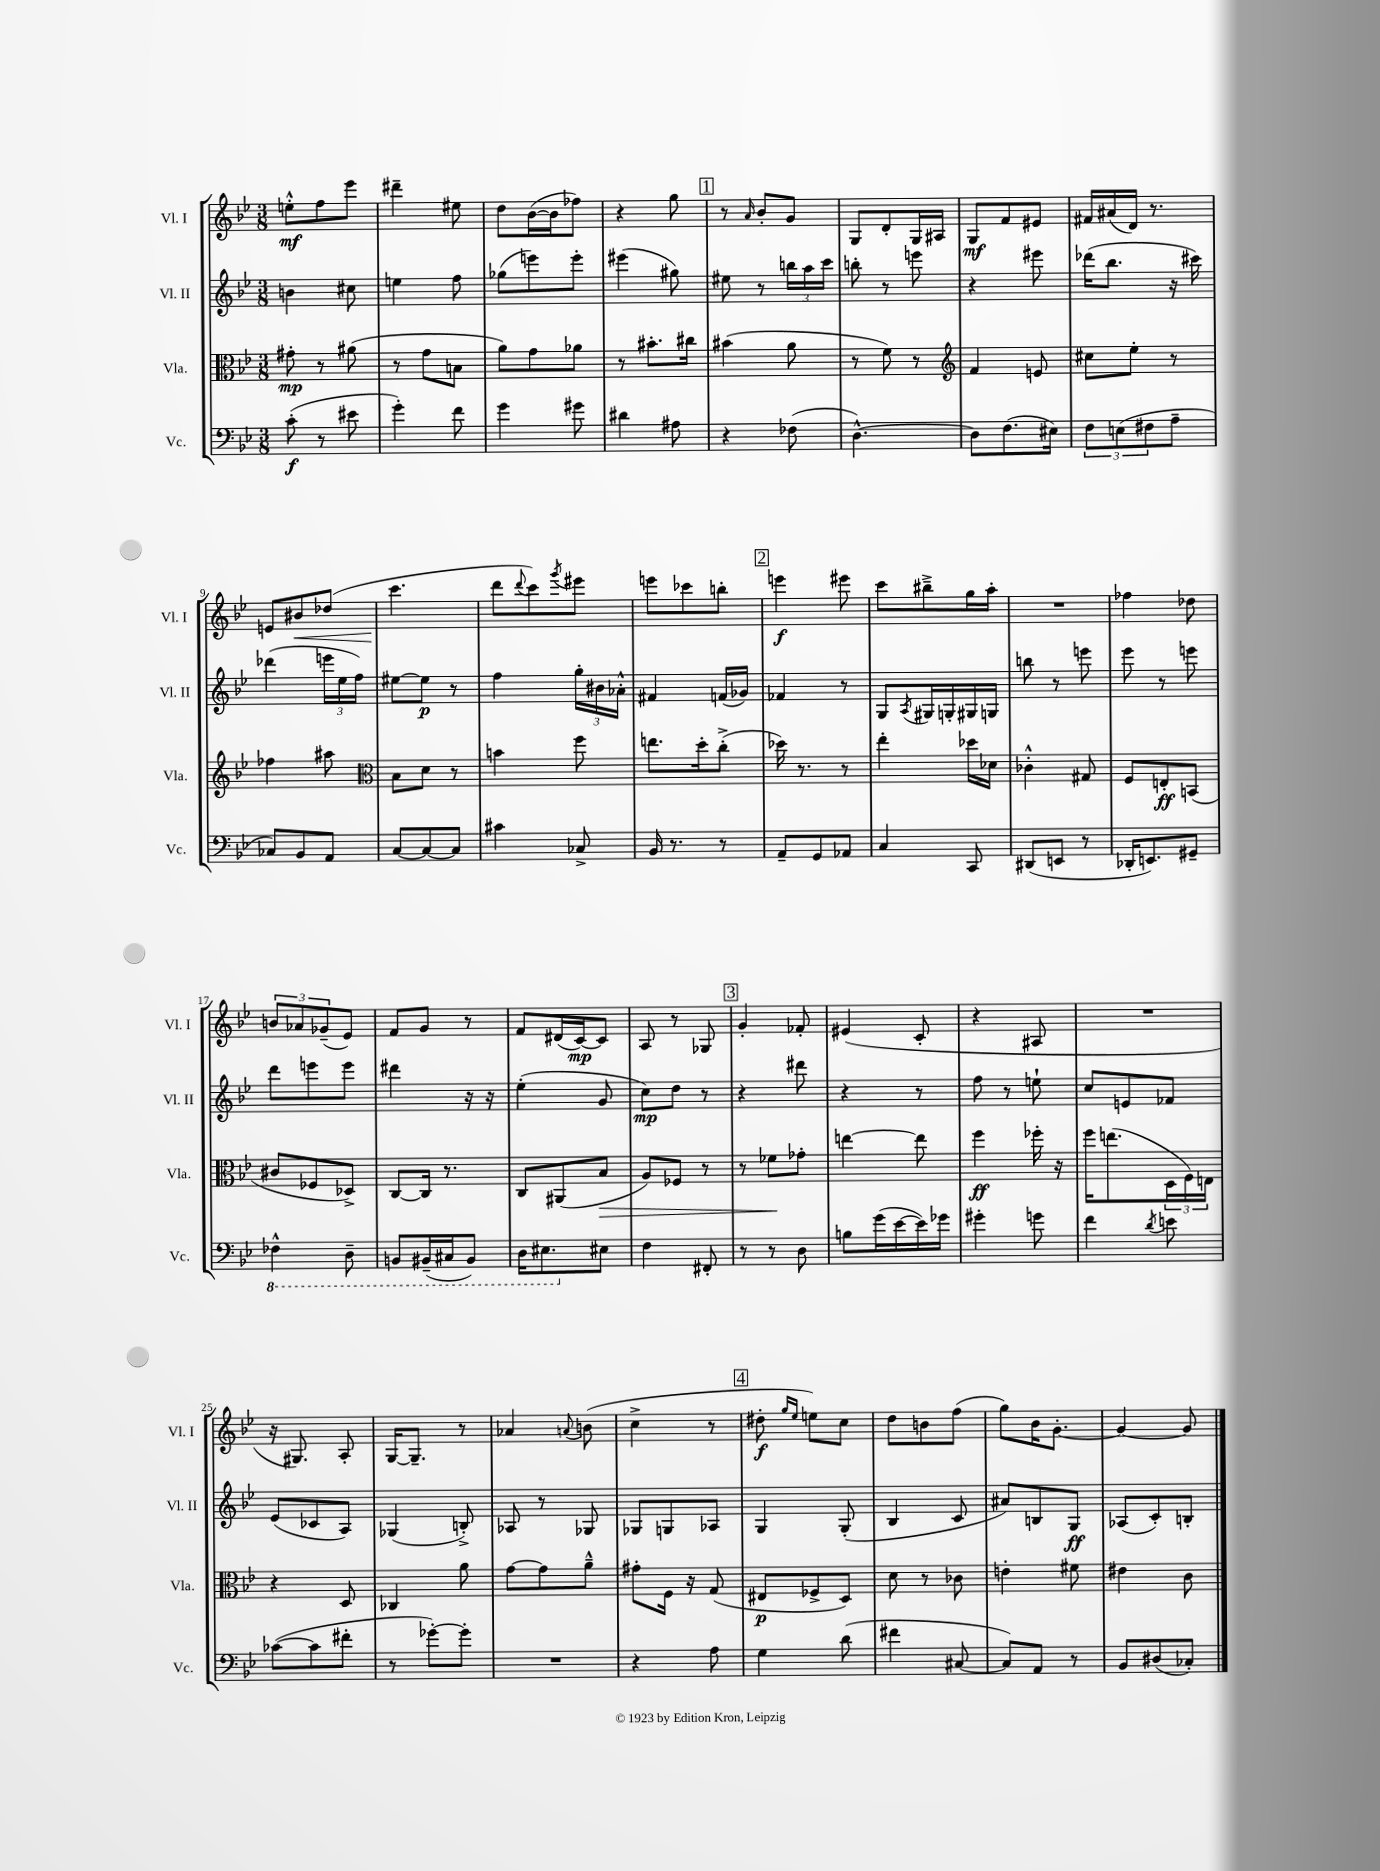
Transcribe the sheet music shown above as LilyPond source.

<<
\new StaffGroup <<
\new Staff = "s0" \with { instrumentName = "Vl. I" shortInstrumentName = "Vl. I" } {
    \clef treble \key bes \major \numericTimeSignature \time 3/8
    e''8-.-^\mf f''8 ees'''8 |
    dis'''4-- eis''8 |
    d''8 bes'16~( bes'16 fes''8) |
    r4 g''8 |
    \mark \markup { \box "1" } r8 \grace { a'16 } bes'8-. g'8 |
    g8 d'8-. g16 ais16 |
    g8\mf f'8 eis'8 |
    fis'16 ais'16( d'16) r8. |
    e'8 bis'8\< des''8( |
    c'''4.\! |
    d'''8 \appoggiatura { d'''8 } c'''8) \acciaccatura { g'''8 } eis'''8 |
    e'''8 ces'''8 b''8-. |
    \mark \markup { \box "2" } e'''4\f eis'''8 |
    c'''8 bis''8---> g''16 a''16-. |
    R4. |
    fes''4 des''8 |
    \tuplet 3/2 { b'8 aes'8 ges'8--( } ees'8) |
    f'8 g'8 r8 |
    f'8 dis'16( c'16~\mp) c'8 |
    a8 r8 ges8 |
    \mark \markup { \box "3" } g'4-. fes'8-. |
    eis'4( c'8-. |
    r4 ais8 |
    R4. |
    r16 gis8.) a8-. |
    g16~ g8.-- r8 |
    aes'4 \appoggiatura { a'8 } b'8( |
    c''4-> r8 |
    \mark \markup { \box "4" } dis''8-.\f \grace { g''16 ees''16 } e''8) c''8 |
    d''8 b'8 f''8( |
    g''8) bes'16 g'8.~-. |
    g'4~ g'8 \bar "|." |
}
\new Staff = "s1" \with { instrumentName = "Vl. II" shortInstrumentName = "Vl. II" } {
    \clef treble \key bes \major \numericTimeSignature \time 3/8
    b'4 cis''8 |
    e''4 f''8 |
    ges''8( e'''8) e'''8-. |
    eis'''4( gis''8) |
    \mark \markup { \box "1" } eis''8 r8 \tuplet 3/2 { b''16 a''16 c'''16 } |
    b''8-. r8 e'''8 |
    r4 eis'''8 |
    des'''16( bes''8. r16 cis'''16) |
    des'''4( \tuplet 3/2 { e'''16 ees''16 f''16) } |
    eis''8~ eis''8\p r8 |
    f''4 \tuplet 3/2 { g''16-. bis'16 aes'16-.-^ } |
    fis'4 f'16( ges'16) |
    \mark \markup { \box "2" } fes'4 r8 |
    g8 \acciaccatura { a8 } gis16 g16-. gis16 g16 |
    b''8 r8 e'''8 |
    ees'''8 r8 e'''8 |
    d'''8 e'''8 e'''8 |
    dis'''4 r16 r16 |
    ees''4-.( g'8 |
    c''8\mp) d''8 r8 |
    \mark \markup { \box "3" } r4 dis'''8 |
    r4 r8 |
    f''8 r8 e''8-! |
    c''8 e'8 fes'8 |
    ees'8( ces'8 a8) |
    ges4( b8-.->) |
    aes8 r8 ges8 |
    ges8 g8 aes8 |
    \mark \markup { \box "4" } g4 g8-.( |
    bes4 c'8 |
    ais'8) b8 g8\ff |
    aes8( c'8-.) b8-. \bar "|." |
}
\new Staff = "s2" \with { instrumentName = "Vla." shortInstrumentName = "Vla." } {
    \clef alto \key bes \major \numericTimeSignature \time 3/8
    gis'8-.\mp r8 ais'8( |
    r8 g'8 b8 |
    a'8) g'8 aes'8 |
    r8 bis'8.-. cis''16 |
    \mark \markup { \box "1" } bis'4( a'8 |
    r8 f'8) r8 |
    \clef treble f'4 e'8 |
    cis''8 ees''8-. r8 |
    fes''4 ais''8 |
    \clef alto bes8 d'8 r8 |
    b'4 f''8 |
    e''8. d''16-. c''8-.->( |
    \mark \markup { \box "2" } des''16) r8. r8 |
    ees''4-. des''16 des'16 |
    ces'4-.-^ gis8 |
    f8 e8-.\ff b,8( |
    cis'8 fes8 des8->) |
    c8~ c16 r8. |
    c8 ais,8( bes8\> |
    a8) fes8 r8 |
    \mark \markup { \box "3" } r8 fes'8\! ges'8-. |
    e''4~ e''8 |
    f''4\ff fes''16-. r16 |
    f''16 e''8.( \tuplet 3/2 { d16 f16) e16 } |
    r4 d8 |
    ces4 a'8 |
    g'8~ g'8 a'8---^ |
    gis'8-. f16 r16 g8( |
    \mark \markup { \box "4" } eis8\p fes8-> d8) |
    d'8 r8 ces'8 |
    e'4-. fis'8 |
    eis'4 c'8 \bar "|." |
}
\new Staff = "s3" \with { instrumentName = "Vc." shortInstrumentName = "Vc." } {
    \clef bass \key bes \major \numericTimeSignature \time 3/8
    c'8-.\f( r8 eis'8 |
    g'4-.) f'8 |
    g'4 gis'8 |
    dis'4 ais8 |
    \mark \markup { \box "1" } r4 fes8( |
    d4.~-^) |
    d8 f8.( eis16) |
    \tuplet 3/2 { f8 e8( fis8 } a8-- |
    ces8) bes,8 a,8 |
    c8~ c8~ c8 |
    cis'4 ces8-> |
    bes,16 r8. r8 |
    \mark \markup { \box "2" } a,8-- g,8 aes,8 |
    c4 c,8 |
    dis,8( e,8 r8 |
    des,16-. e,8.) gis,8-- |
    \ottava #-1 fes,4-^ d,8-- |
    b,,8 bis,,16--( cis,16 bis,,8) |
    d,16 eis,8. \ottava #0 eis8 |
    f4 fis,8-. |
    \mark \markup { \box "3" } r8 r8 d8 |
    b8 g'16( ees'16~ ees'16) ges'16 |
    gis'4-. g'8 |
    f'4 \acciaccatura { d'8 } e'8 |
    ces'8~( ces'8 fis'8-. |
    r8 ges'8~-.) ges'8-. |
    R4. |
    r4 a8 |
    \mark \markup { \box "4" } g4 d'8( |
    fis'4 cis8~ |
    cis8) a,8 r8 |
    bes,8 dis8( ces8-.) \bar "|." |
}
>>
>>
